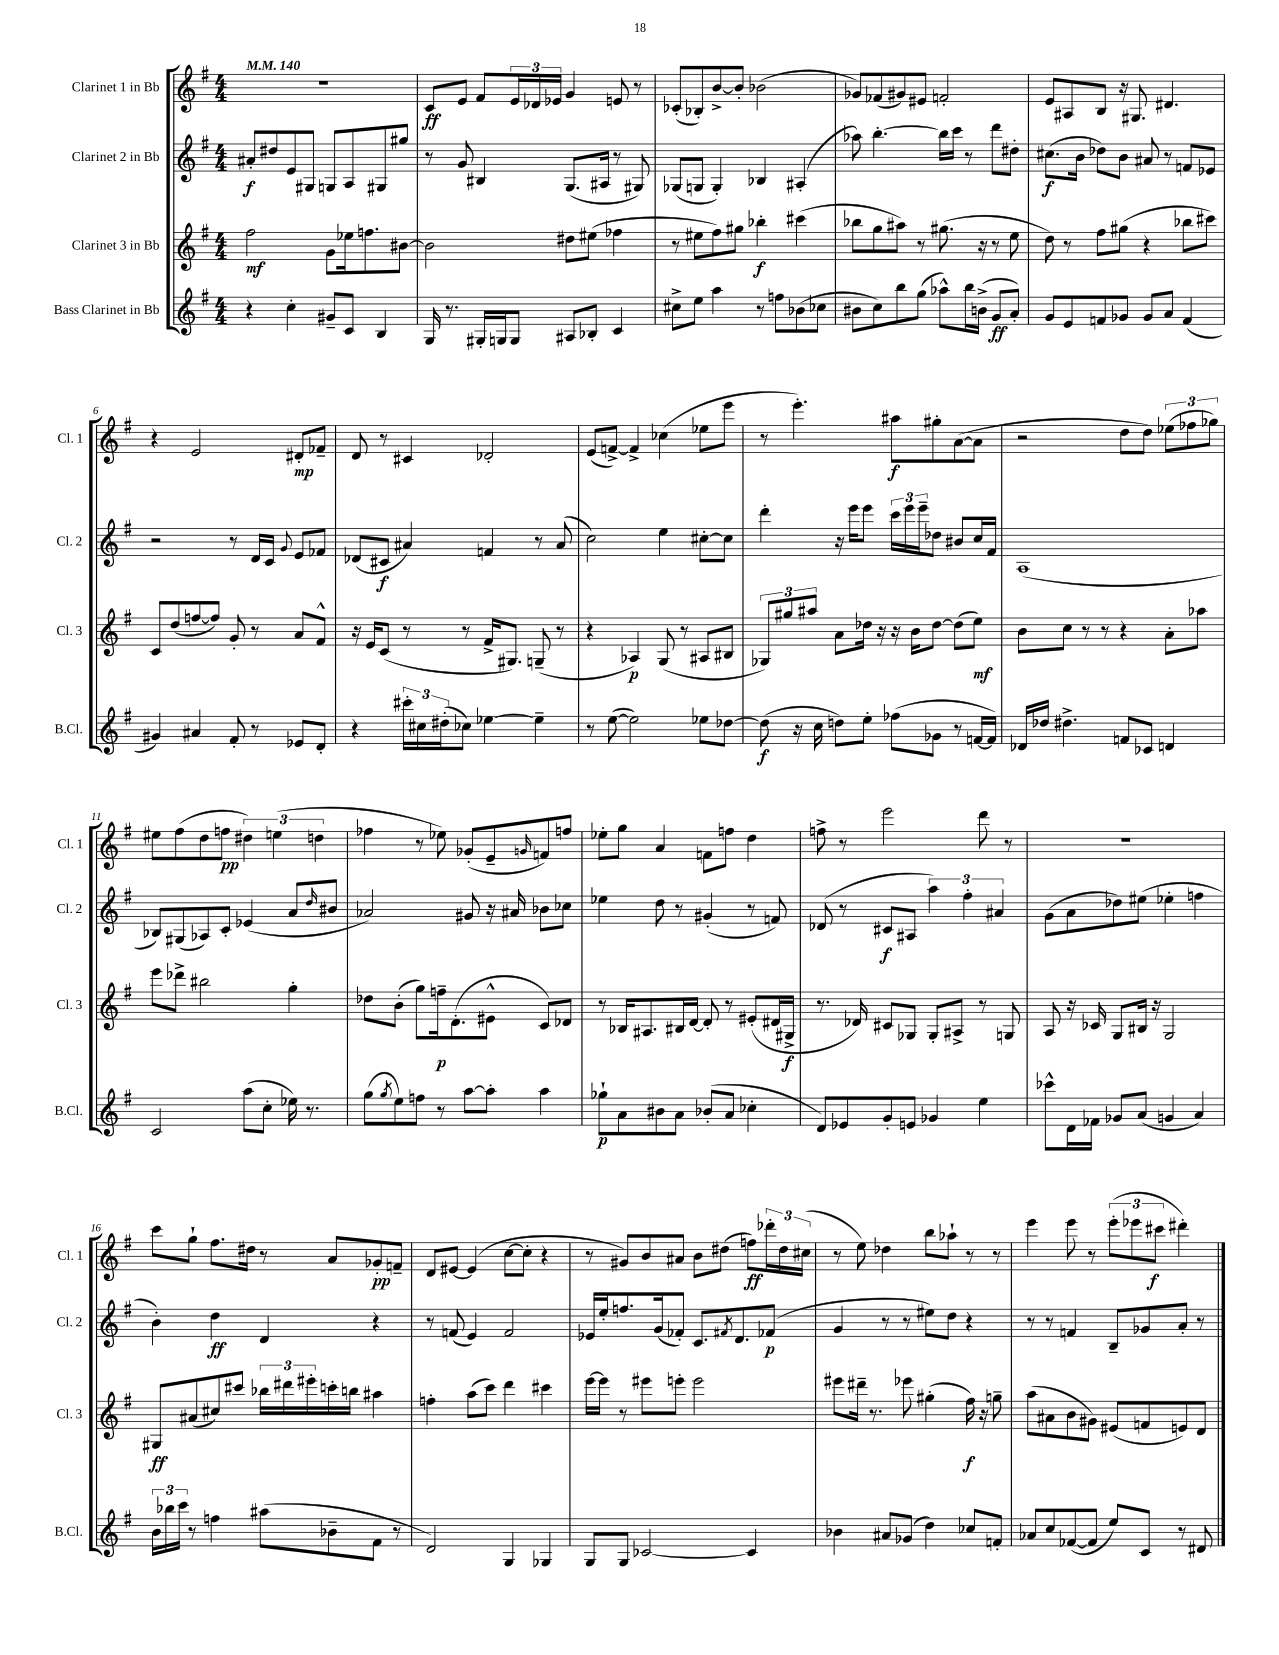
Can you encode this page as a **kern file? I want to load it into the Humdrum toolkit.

**kern	**kern	**kern	**kern
*staff4	*staff3	*staff2	*staff1
*clefG2	*clefG2	*clefG2	*clefG2
*k[f#]	*k[f#]	*k[f#]	*k[f#]
*M4/4	*M4/4	*M4/4	*M4/4
*MM140	*MM140	*MM140	*MM140
4r	2ff#	8a#'	1r
.	.	8dd#	.
4cc'	.	8e	.
.	.	8G#	.
8g#~	8g	8G	.
8c	16ee-	8A	.
.	8.ff	.	.
4B	.	8G#	.
.	[8b#	8gg#	.
=	=	=	=
16G	2b#]	8r	8c
8.r	.	.	.
.	.	8g	8e
16G#'	.	4B#	8f#
16G	.	.	.
8G	.	.	24e
.	.	.	24d-
.	.	.	24e-
8A#	8dd#	(8.G	4g
8B-'	(8ee#	.	.
.	.	16A#	.
4c	4ff-	8r	8e
.	.	8G#)	8r
=	=	=	=
8cc#^	8r	(8G-	(8c-'
8ee	8ee#	8G	8B-')
4aa	8ff#)	4G')	[8b^
.	8gg#	.	8b']
8r	4bb-'	4B-	(2b-
8ff	.	.	.
(8b-	(4ccc#	(4A#'	.
8cc-	.	.	.
=	=	=	=
8b#	8bb-	8aa-)	8g-)
8cc)	8gg	[4.bb'	(8f-
8bb	8aa#)	.	8g#)
(8gg	8r	.	8e#
8aa-^^)	(8.gg#	16bb]	2f'
.	.	16ccc	.
16bb	.	8r	.
(16b^	16r	.	.
8g	8r	8ddd	.
8a')	8ee	8dd#'	.
=	=	=	=
8g	8dd)	(8.cc#	8e
8e	8r	.	8A#
.	.	16b	.
8f	8ff#	8dd-)	8B
8g-	(8gg#	8b	16r
.	.	.	8.G#
8g-	4r	8a#	.
8a	.	8r	4.d#
(4f	8bb-	8f	.
.	8ccc#)	8e-	.
=	=	=	=
4g#)	8c	2r	4r
.	(8dd	.	.
4a#	[8ff	.	2e
.	8ff])	.	.
8f#'	8g'	8r	.
8r	8r	16d	.
.	.	16c	.
.	.	8qqg	.
8e-	8a	8e	8d#'
8d'	8f#^^	8f-	8f-~
=	=	=	=
4r	16r	(8d-	8d
.	16e	.	.
.	(8c	8c#	8r
24ccc#'	8r	4a#)	4c#
24cc#	.	.	.
(24dd#'	.	.	.
8cc-)	8r	.	.
[4ee-	16f#^	4f	2d-'
.	8.G#)	.	.
4ee-~]	(8G~	8r	.
.	8r	(8a#	.
=	=	=	=
8r	4r	2cc)	(8e
([8ee	.	.	[8f^)
2ee])	4A-)	.	4f^]
.	(8G	4ee	(4cc-
.	8r	.	.
8ee-	8A#	[8cc#'	8ee-
[8dd-	8B#	8cc#]	8eee
=	=	=	=
(8dd-]	12G-)	4ddd'	8r
.	12gg#	.	.
16r	.	.	4.eee')
.	12aa#	.	.
16cc	.	.	.
8dd)	8a	16r	.
.	.	16eee	.
8ee'	16dd-	8eee	.
.	16r	.	.
(8ff-	16r	24ccc	8aa#
.	.	24eee	.
.	16b	.	.
.	.	24eee~	.
8g-	[8dd-	8dd-	8gg#'
8r	(8dd-]	8b#	([8a
[16f	8ee)	16cc	8a]
16f])	.	16f#	.
=	=	=	=
16d-	8b	(1A	2r
16dd-	.	.	.
4.dd#^	8cc	.	.
.	8r	.	.
.	8r	.	.
8f	4r	.	8dd
8c-	.	.	8dd)
4d	8a'	.	(12ee-
.	.	.	12ff-
.	8aa-	.	.
.	.	.	12gg-)
=	=	=	=
2c	8eee	8B-)	8ee#
.	8ddd-^	(8G#	(8ff#
.	2bb#	8A-)	8dd
.	.	8c'	8ff
(8aa	.	(4e-	6dd#)
8cc'	.	.	.
.	.	.	(6ee
16ee-)	4gg'	8a	.
8.r	.	.	.
.	.	.	6dd
.	.	16qqdd	.
.	.	8b#	.
=	=	=	=
(8gg	8dd-	2a-)	4ff-
8qgg	.	.	.
8ee)	(8b'	.	.
8ff	8gg)	.	8r
8r	16ff~	.	8ee-)
.	(8.d'	.	.
[8aa	.	8g#	(8g-'
8aa']	8e#^^	16r	8e~
.	.	16a#	.
.	.	.	16qqg
4aa	8c)	8b-	8f)
.	8d-	8cc-	8ff
=	=	=	=
8gg-`	8r	4ee-	8ee-'
8a	16B-	.	8gg
.	8.A#	.	.
8b#	.	8dd	4a
8a	16B#	8r	.
.	[16d	.	.
(8b-'	8d']	(4g#'	8f
8a	8r	.	8ff
4cc-'	(8e#'	8r	4dd
.	16d#	8f)	.
.	16G#^	.	.
=	=	=	=
8d)	8.r	(8d-	8ff^
8e-	.	8r	8r
.	16d-)	.	.
8g'	8c#	8c#	2eee
8e	8G-	8A#	.
4g-	8G-'	6aa)	.
.	8A#^	.	.
.	.	6ff#'	.
4ee	8r	.	8ddd
.	.	6a#	.
.	8G	.	8r
=	=	=	=
8ccc-^^	8A	(8g	1r
16d	16r	8a	.
16f-	16c-	.	.
8g-	8G	8dd-)	.
(8a	16B#	(8ee#	.
.	16r	.	.
4g	2G	4ee-'	.
4a)	.	4ff	.
=	=	=	=
24b	8G#	4b')	8ccc
24bb-	.	.	.
24ccc	.	.	.
8r	(8a#	.	8gg`
4ff	8cc#)	4dd	8.ff#
.	8ccc#	.	.
.	.	.	16dd#
(8aa#	24bb-	4d	8r
.	24ddd#	.	.
.	24eee#'	.	.
8b-~	16ccc'	.	8a
.	16bb	.	.
8f#	4aa#	4r	8g-'
8r	.	.	8f~
=	=	=	=
2d)	4ff'	8r	8d
.	.	(8f	[8e#
.	(8aa	4e)	(4e#]
.	8ccc)	.	.
4G	4ddd	2f	[8cc
.	.	.	8cc']
4G-	4ccc#	.	4r
=	=	=	=
8G	[16eee	16e-	8r
.	16eee]	16ee'	.
8G	8r	8.ff	8g#)
[2c-	8eee#	.	8b
.	.	(16g	.
.	8eee'	8f-')	8a#
.	2eee	8.c	8b
.	.	.	(8dd#
.	.	8qf#	.
.	.	8.d	.
4c-]	.	.	8ff)
.	.	(8f-	24ddd-'
.	.	.	24dd#
.	.	.	(24cc#
=	=	=	=
4b-	8eee#	4g	8r
.	16ddd#~	.	8ee)
.	8.r	.	.
8a#	.	8r	4dd-
(8g-	8eee-	8r	.
4dd)	(4gg#'	8ee#)	8bb
.	.	8dd	8aa-`
8cc-	16ff#)	4r	8r
.	16r	.	.
8f'	8gg~	.	8r
=	=	=	=
8a-	(8aa	8r	4eee
8cc	8a#	8r	.
([8f-	8b	4f	8eee
8f-]	8g#)	.	8r
8ee)	(8e#	8B~	(12eee'
.	.	.	12eee-
8c	8f	8g-	.
.	.	.	12ccc#
8r	8e)	8a'	4ddd#')
8d#	8d	8r	.
==	==	==	==
*-	*-	*-	*-
